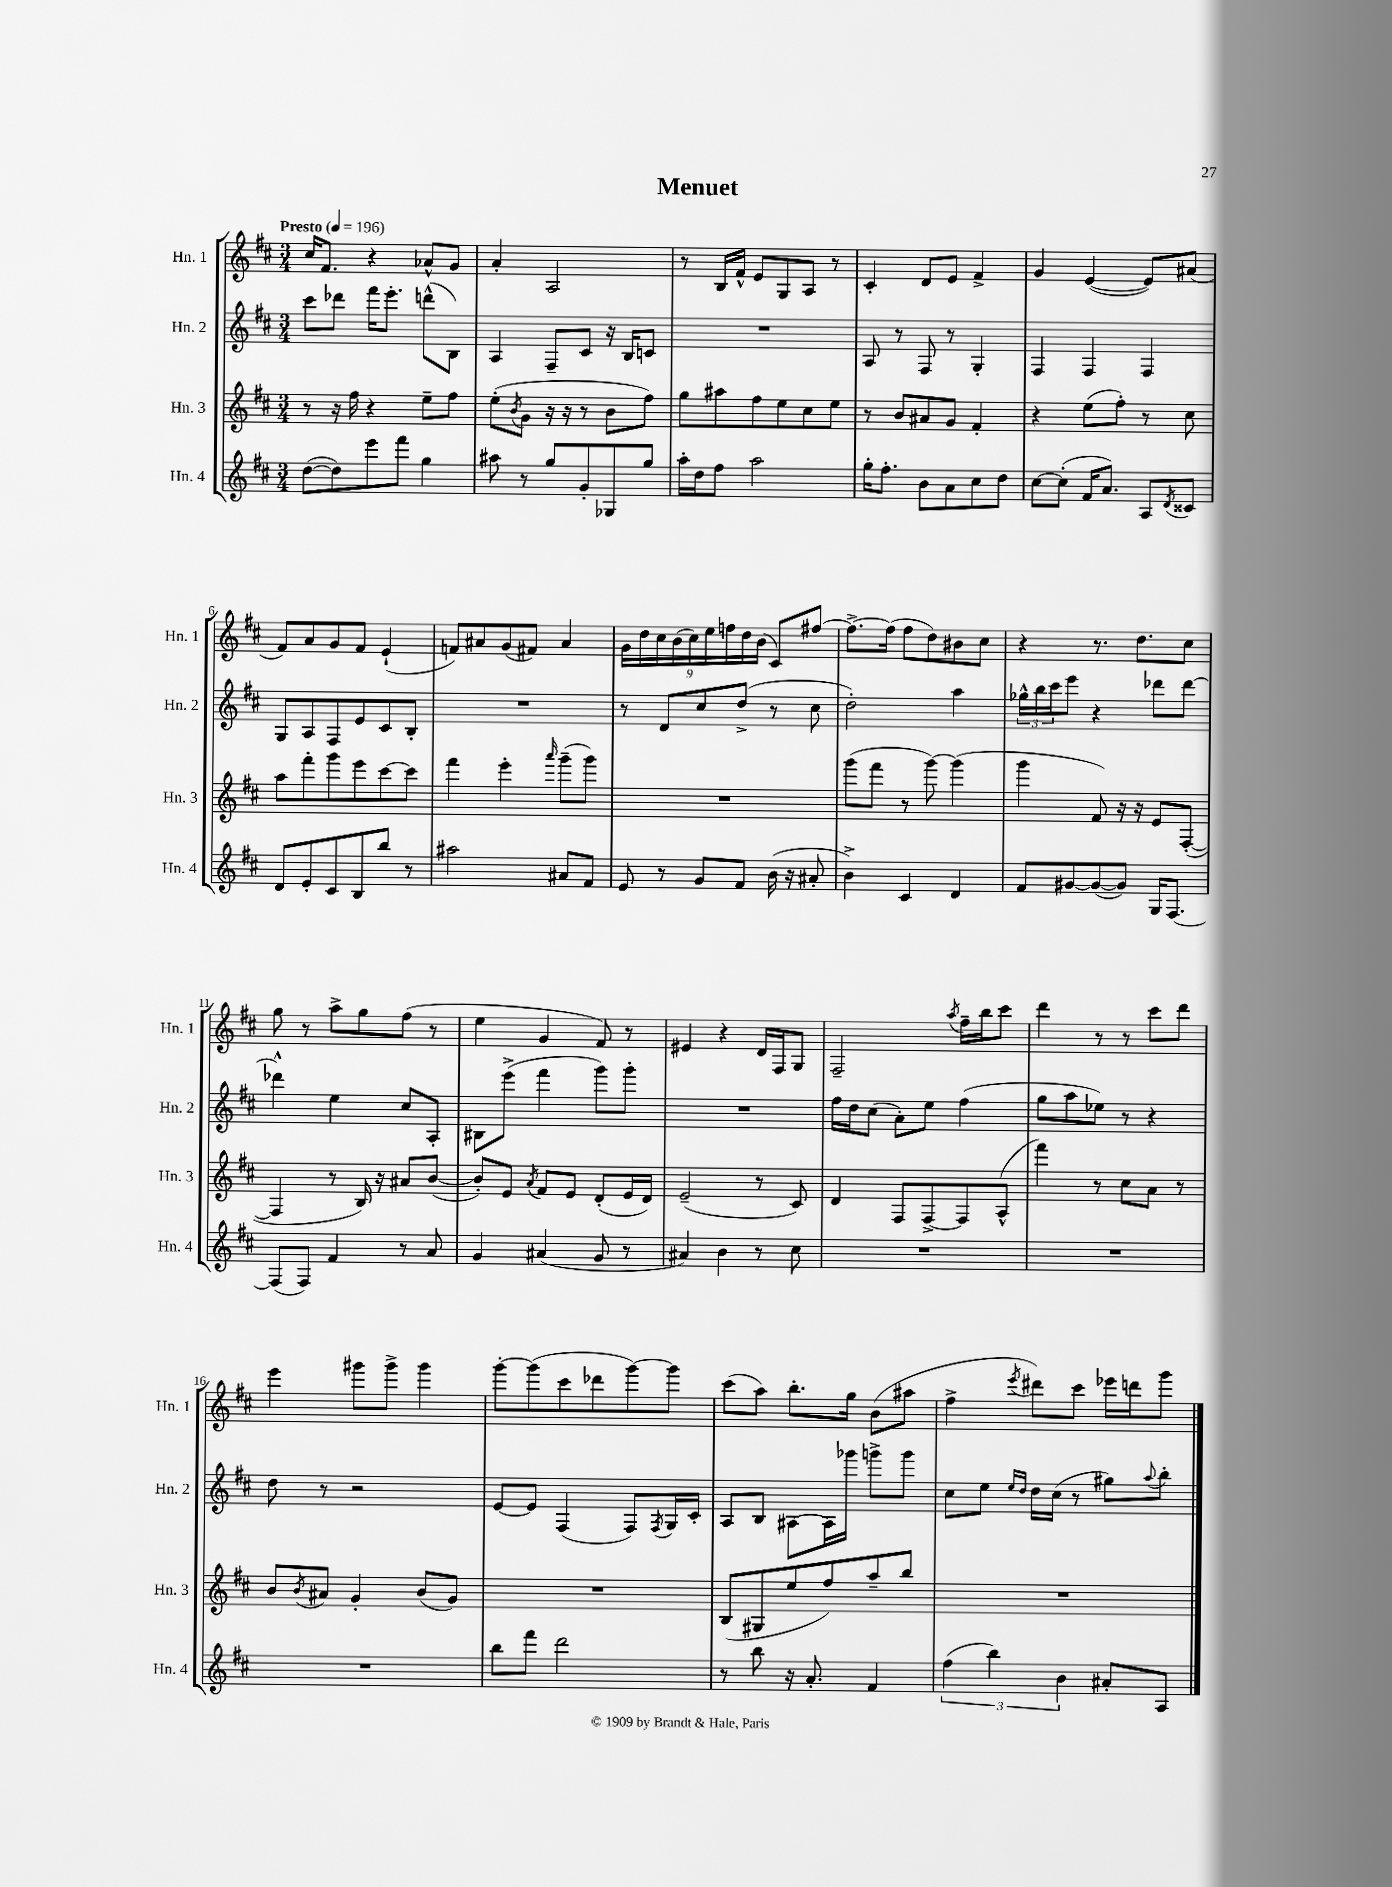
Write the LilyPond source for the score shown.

\header { title = "Menuet" }
<<
\new StaffGroup <<
\new Staff = "s0" \with { instrumentName = "Hn. 1" shortInstrumentName = "Hn. 1" } {
    \clef treble \key d \major \numericTimeSignature \time 3/4 \tempo "Presto" 4 = 196
    cis''16 fis'8. r4 aes'8-^ g'8 |
    a'4-. a2 |
    r8 b16 fis'16-^ e'8 g8 a8 r8 |
    cis'4-. d'8 e'8 fis'4-> |
    g'4 e'4~( e'8) ais'8( |
    fis'8) a'8 g'8 fis'8 e'4-!( |
    f'8) ais'8 g'8( fis'8) ais'4 |
    \tuplet 9/8 { g'16 d''16 cis''16 b'16( cis''16) e''16 f''16 d''16 b'16( } cis'8) fis''8~ |
    fis''8.~-> fis''16( fis''8 d''8) bis'8 cis''8 |
    r4 r8. d''8. cis''8 |
    g''8 r8 a''8-> g''8 fis''8( r8 |
    e''4 g'4 fis'8) r8 |
    eis'4 r4 d'16 fis16 g8 |
    fis2-- \acciaccatura { a''8 } fis''16-- b''16 cis'''8 |
    d'''4 r8 r8 cis'''8 d'''8 |
    e'''4 gis'''8 gis'''8-> gis'''4 |
    g'''8~-. g'''8( cis'''8 des'''8 g'''8~) g'''8 |
    cis'''8( a''8) b''8.-. g''16 b'8( ais''8 |
    fis''4-> \acciaccatura { e'''8 } dis'''8) cis'''8 ees'''16 d'''16 g'''8 \bar "|." |
}
\new Staff = "s1" \with { instrumentName = "Hn. 2" shortInstrumentName = "Hn. 2" } {
    \clef treble \key d \major \numericTimeSignature \time 3/4
    cis'''8 des'''8 fis'''16 e'''8.-. d'''8-^( b8) |
    a4 fis8-- cis'8 r16 b16 c'8 |
    R2. |
    a8 r8 fis8 r8 g4-. |
    fis4 fis4 fis4 |
    g8 a8 fis8 e'8 cis'8 b8-. |
    R2. |
    r8 d'8 cis''8 d''8->( r8 cis''8 |
    d''2-.) a''4 |
    \tuplet 3/2 { ges''16-^ b''16 cis'''16 } e'''8 r4 des'''8 des'''8~ |
    des'''4-^ e''4 cis''8 a8-. |
    bis8 e'''8->( fis'''4 g'''8) g'''8-. |
    R2. |
    fis''16 d''16 cis''8( a'8-.) e''8 fis''4( |
    g''8 a''8 ees''8) r8 r4 |
    d''8 r8 r2 |
    e'8~ e'8 fis4( fis8) \acciaccatura { fis8 } g16 cis'16-. |
    a8 b8 ais8~ ais16 ges'''16 g'''8-> g'''8 |
    cis''8 e''8 \grace { e''16 d''16 } d''16 cis''16( r8 gis''8) \appoggiatura { a''8 } b''8-. \bar "|." |
}
\new Staff = "s2" \with { instrumentName = "Hn. 3" shortInstrumentName = "Hn. 3" } {
    \clef treble \key d \major \numericTimeSignature \time 3/4
    r8 r16 fis''16 r4 e''8-- fis''8 |
    e''8-.( \acciaccatura { b'8 } g'8 r16 r16 r8 b'8 fis''8) |
    g''8 ais''8 fis''8 e''8 cis''8 e''8 |
    r8 b'8 ais'8 g'8 fis'4-. |
    r4 e''8( fis''8-.) r8 cis''8 |
    a''8 fis'''8-. g'''8 e'''8 cis'''8~ cis'''8 |
    fis'''4 e'''4-. \grace { a'''16 } g'''8--( g'''8) |
    R2. |
    g'''8( fis'''8 r8 g'''8~) g'''4( |
    g'''4 fis'8) r16 r16 e'8 fis8~-.( |
    fis4 r8 b16) r16 ais'8 b'8~( |
    b'8-.) e'8 \acciaccatura { a'8 } fis'8 e'8 d'8-.( e'16 d'16) |
    e'2--( r8 cis'8) |
    d'4 fis8 fis8~-> fis8 a8-^( |
    fis'''4) r8 cis''8 a'8 r8 |
    b'8 \acciaccatura { b'8 } ais'8 g'4-. b'8( g'8) |
    R2. |
    b8( gis8 e''8 fis''8) a''8-- b''8 |
    R2. \bar "|." |
}
\new Staff = "s3" \with { instrumentName = "Hn. 4" shortInstrumentName = "Hn. 4" } {
    \clef treble \key d \major \numericTimeSignature \time 3/4
    d''8~( d''8) e'''8 fis'''8 g''4 |
    ais''8 r8 g''8 g'8-. ges8 g''8 |
    a''16-. d''16 fis''8 a''2 |
    g''16-. fis''8.-. b'8 a'8 cis''8 d''8 |
    cis''8~ cis''8-.( fis'16 a'8.) a8 \acciaccatura { d'8 } cisis'8 |
    d'8 e'8-. cis'8 b8 b''8 r8 |
    ais''2 ais'8 fis'8 |
    e'8 r8 g'8 fis'8 b'16( r16 ais'8-. |
    b'4->) cis'4 d'4 |
    fis'8 gis'8~ gis'8~( gis'8) g16 fis8.~ |
    fis8( fis8) fis'4 r8 a'8 |
    g'4 ais'4( g'8 r8 |
    ais'4) b'4 r8 cis''8 |
    R2. |
    R2. |
    R2. |
    b''8 fis'''8 d'''2 |
    r8 b''8 r16 a'8.-. fis'4 |
    \tuplet 3/2 { fis''4( b''4) b'4 } ais'8-. a8 \bar "|." |
}
>>
>>
